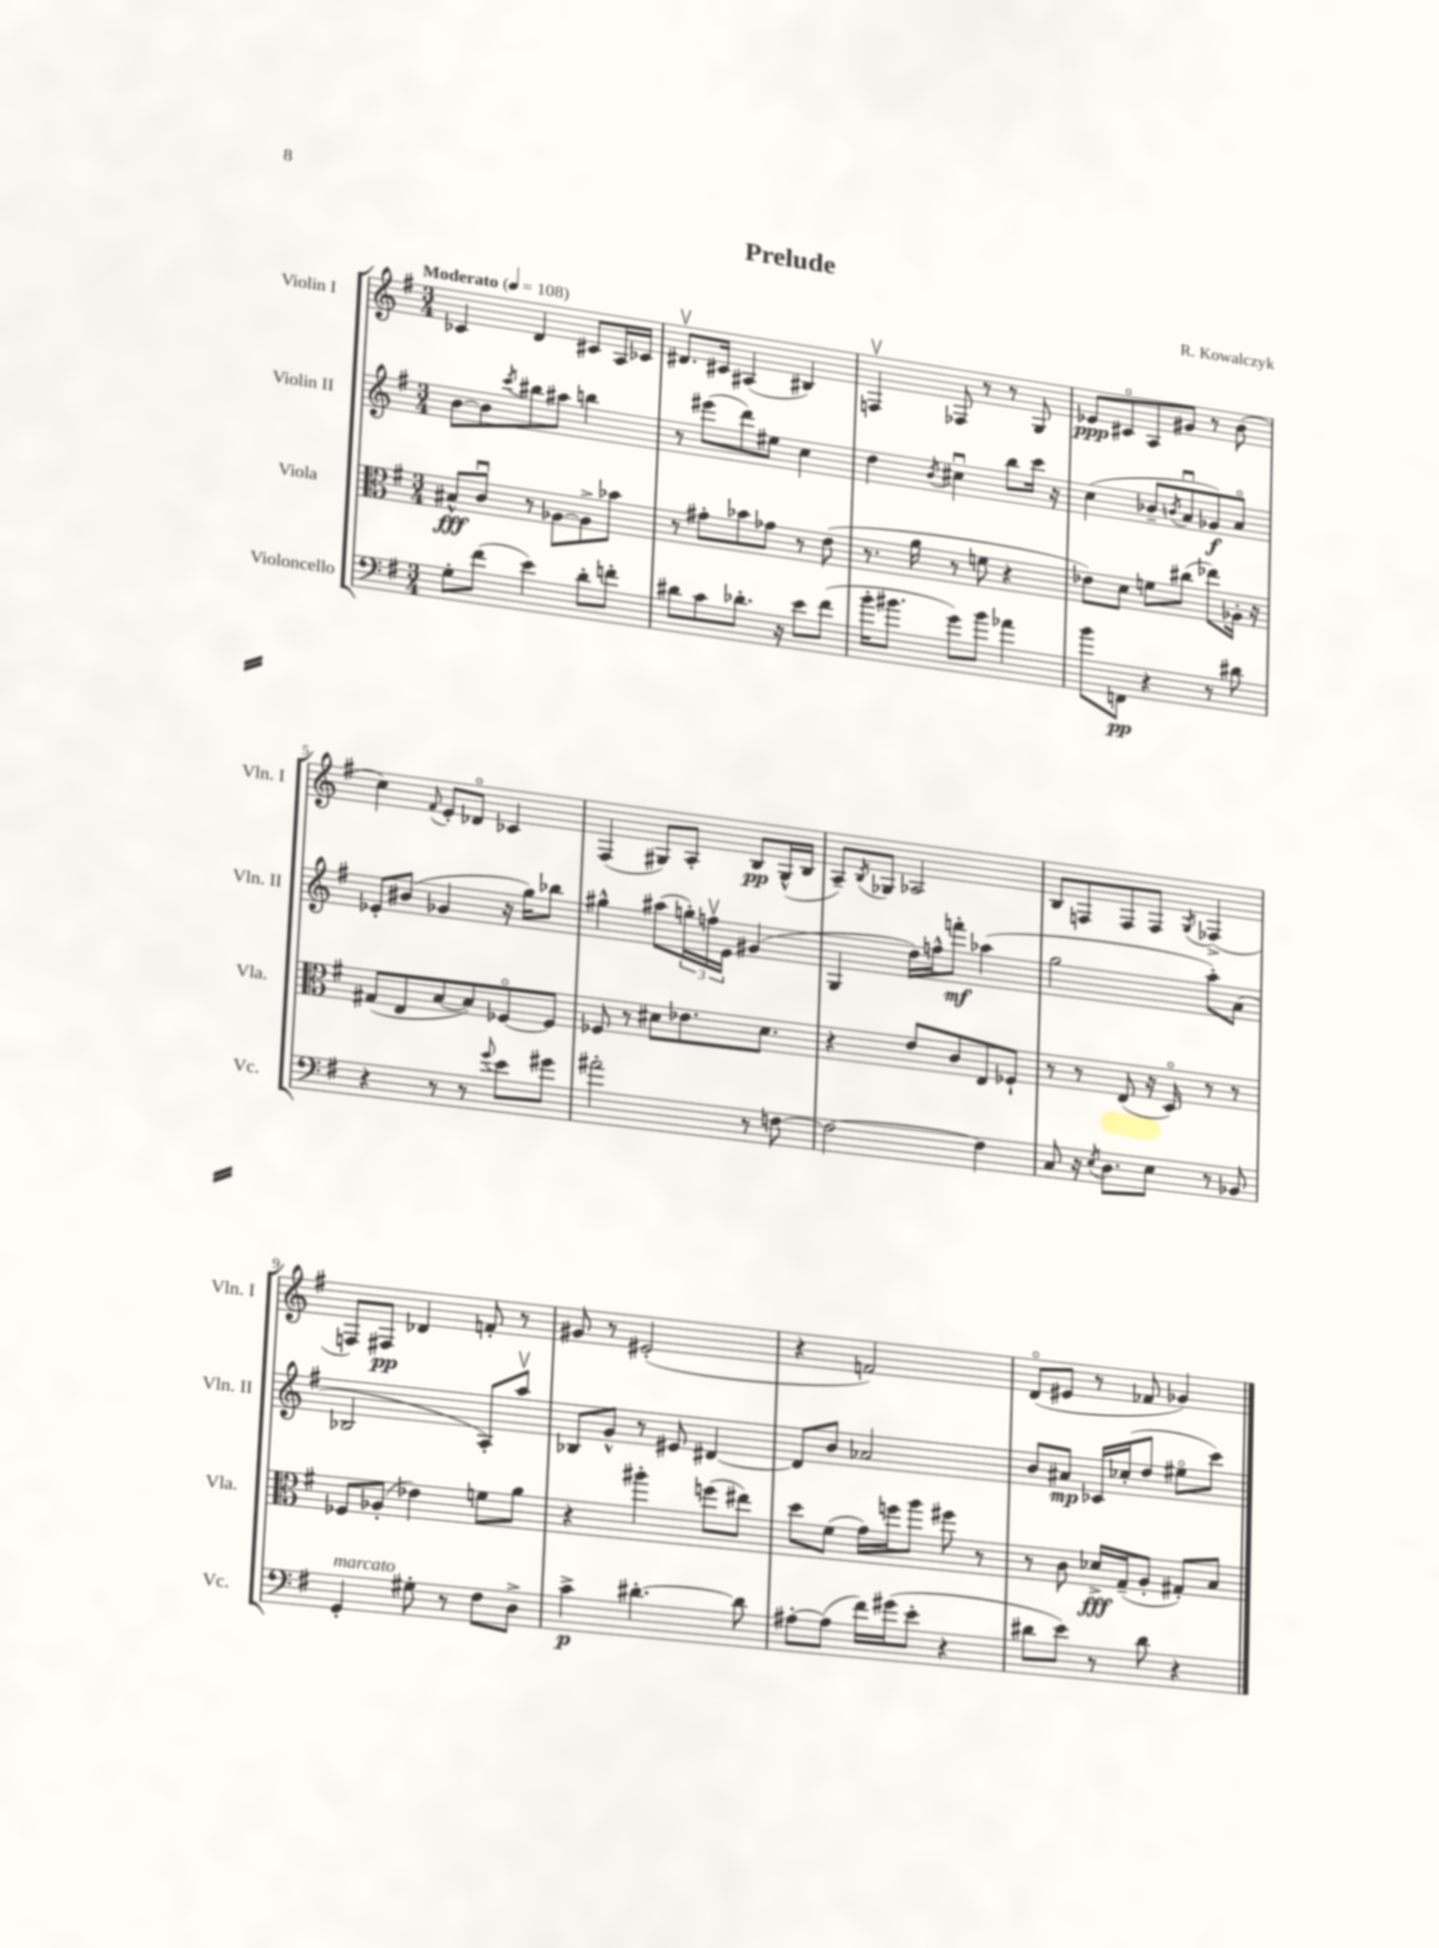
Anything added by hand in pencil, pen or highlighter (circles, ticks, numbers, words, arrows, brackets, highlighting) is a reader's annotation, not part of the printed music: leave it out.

**kern	**kern	**kern	**kern
*staff4	*staff3	*staff2	*staff1
*clefF4	*clefC3	*clefG2	*clefG2
*k[f#]	*k[f#]	*k[f#]	*k[f#]
*M3/4	*M3/4	*M3/4	*M3/4
*MM108	*MM108	*MM108	*MM108
8G'\L	8B#^^/L	[8b\L	4c-/
(8f#\J	8cu/J	8b\]	.
.	.	8qccc/	.
4e\)	8r	8bb#\	4d/
.	[8A-\L	8aa#\J	.
8d'\L	8A-^\]	4bb\	8c#/L
8f'\J	8b-\J	.	16A/L
.	.	.	16c-/JJ
=	=	=	=
8d#\L	8r	8r	8.d#v/L
8c\	8g#'\L	(8eee#\L	.
.	.	.	16c#/Jk
8.d-'\J	8b-\	8ddd\)	(4A#/
.	8g-\J	8ee#\J	.
16r	.	.	.
8e\L	8r	4cc\	4B#/)
(8f#\J	(8e\	.	.
=	=	=	=
16b'\LK	8.r	4dd\	4Fv/
8.b#\J	.	.	.
.	16a\	.	.
.	.	8qb/	.
8g\L)	8r	4cc#u\	8F-/
8b#\J	8f\	.	8r
4a-\	4r	8bb\L	8r
.	.	16ccc\Jk	8G/
.	.	16r	.
=	=	=	=
8b\L	8e-\L)	(4cc\	8e-/L
8FF\J	8d\J	.	8c#o/
4r	8f\L	8b-~/L	8A/
.	.	8qb/	.
.	(8cc#\J	8au/	8g#/J
8r	8ee-\L)	8g-/)	8r
8d#\	16A-'\Jk	8ao/J	(8b\
.	16r	.	.
=	=	=	=
4r	(8G#/L	8e-'/L	4cc\)
.	8E/	(8b#/J	.
.	.	.	8qqf#/
8r	[8B/	4g-/	8e'/L
8r	8B/])	.	8d-o/J
8qqg/	.	.	.
8e\L	[8F-o/	16r	4c-/
.	.	16gg\LK)	.
8g#\J	8F-/]J	8bb-\J	.
=	=	=	=
2a#'\	8F-/	4gg#^^\	(4F#/
.	8r	.	.
.	8d#\L	(8aa#\L	8G#/L)
.	8.e-\	24gg'\L)	8A'/J
.	.	24ffv\	.
.	.	24e\JJ	.
8r	.	(4g#/	8B/L
.	8.d#\J	.	.
[8F\	.	.	(16G#^^/L
.	.	.	16B/JJ
=	=	=	=
2F\_	4r	4G/	8A~/L)
.	.	.	8qB/
.	.	.	8G-/J
.	8e/L	16dd\LL)	2A-/
.	.	16ff^^\J	.
.	8c/	8fff'\J	.
4F\]	8E/	(4aa-\	.
.	8F-`/J	.	.
=	=	=	=
8C/	8r	2gg\	8B/L
16r	8r	.	8F/
8qE/	.	.	.
8.D\L	.	.	.
.	(8E/	.	8F/
8E\J	16r	.	8F/J
.	16Do/)	.	.
.	.	.	8qG/
8r	8r	8aa'\L)	(4F-^/
8BB-/	8r	(8a\J	.
=	=	=	=
4GG'/	8F-/L	2B-/	8F/L)
.	(8A-'/J	.	8F#/J
8G#'\	4e-\)	.	4d-/
8r	.	.	.
8F#\L	8f\L	8A'/L)	8f'/
8D^\J	8a\J	8aav/J	8r
=	=	=	=
4c^\	4r	8B-/L	8g#/
.	.	8g^^/J	8r
[4.d#'\	4aa#'\	8r	(2e#'/
.	.	8e#/	.
.	(8ff\L	[4d#/	.
8d#\]	8ee#\J)	.	.
=	=	=	=
[8A#'\L	8dd\L	8d#/]L	4r
(8A#\]J	(8f#\J	8b/J	.
16f#\LL)	16g\LL)	2a-/	2f/)
(16g#\J	16ff\J	.	.
8e'\J	8aa\J	.	.
4r	8ff#\	.	.
.	8r	.	.
=	=	=	=
8d#\L	8r	8b/L	(8do/L
8e\J)	8c\	8a#/J	8e#/J
8r	16d-^/LL	16c-/LL	8r
.	(16G~/J	(16cc-'/J	.
8d#\	8A'/J	8dd/J	8f-/
4r	8G#'/L)	8ee#o\L	4g-/)
.	8B/J	8ccc\J)	.
==	==	==	==
*-	*-	*-	*-
